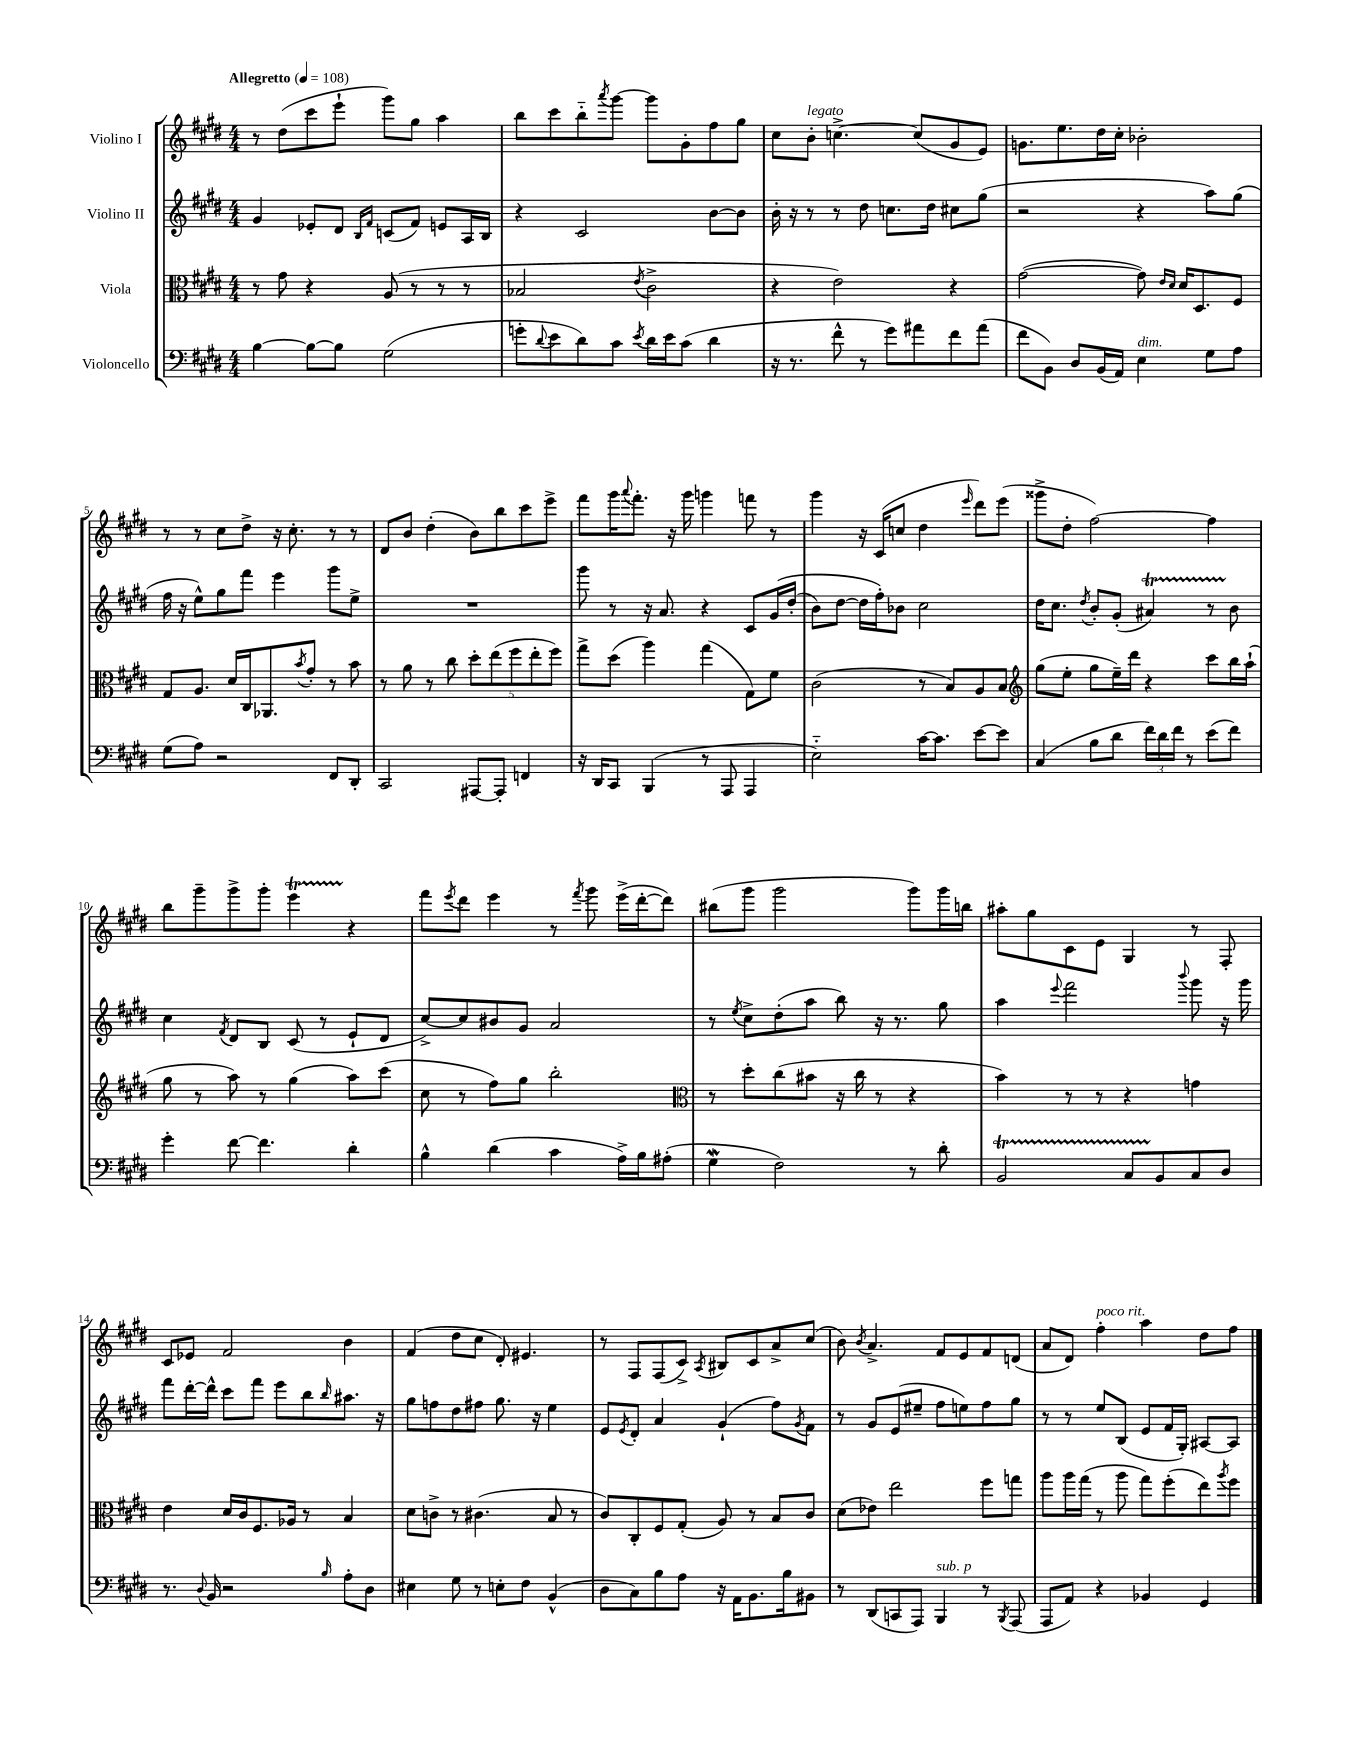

**kern	**kern	**kern	**kern
*part4	*part3	*part2	*part1
*staff4	*staff3	*staff2	*staff1
*I"Violoncello	*I"Viola	*I"Violino II	*I"Violino I
*clefF4	*clefC3	*clefG2	*clefG2
*k[f#c#g#d#]	*k[f#c#g#d#]	*k[f#c#g#d#]	*k[f#c#g#d#]
*M4/4	*M4/4	*M4/4	*M4/4
*MM108	*MM108	*MM108	*MM108
=1	=1	=1	=1
!	!	!	!LO:TX:a:B:t=Allegretto
[4B\	8r	4g#/	8r
.	8g#\	.	(8dd#\L
8B\L_	4r	8e-X'/L	8ccc#\
8B\J]	.	8d#/J	8eee`\J
.	.	16qqB/LL	.
.	.	16qqf#/JJ	.
(2G#\	(8A/	(8cn/L	8ggg#\L)
.	8r	8f#/J)	8gg#\J
.	8r	8en/L	4aa\
.	8r	16A/L	.
.	.	16B/JJ	.
=2	=2	=2	=2
8gn'\L	2B-X/	4r	8bb\L
8qqd#/	.	.	.
8e\	.	.	8ccc#\
8d#\)	.	2c#/	8bb\
.	.	.	8qaaa/
8c#\J	.	.	[8ggg#\J
8qe/	8qe/	.	.
16d#\LL	2c#^\	.	8ggg#\L]
16e\J	.	.	.
(8c#\J	.	.	8g#'\
4d#\	.	[8b\L	8ff#\
.	.	8b\J]	8gg#\J
=3	=3	=3	=3
16r	4r	16b'\	8cc#\L
8.r	.	16r	.
!	!	!	!LO:TX:a:i:t=legato
.	.	8r	8b'\J
8f#^^\	2e\)	8r	[4.ccn^\
8r	.	8dd#\	.
8g#\L)	.	8.ccn\L	.
8a#X\	.	.	(8cc/L]
.	.	16dd#\Jk	.
8f#\	4r	8cc#X\L	8g#/
(8a#\J	.	(8gg#\J	8e/J)
=4	=4	=4	=4
8f#\L	([2g#\	2r	8.gn\L
8BB\J)	.	.	.
.	.	.	8.ee\
8D#/L	.	.	.
(16BB/L	.	.	16dd#\L
16AA/JJ)	.	.	16cc#'\JJ
!LO:TX:a:i:t=dim.	!	!	!
4E\	8g#\])	4r	2b-X'\
.	16qqe/LL	.	.
.	16qqd#/JJ	.	.
.	16d#/KL	.	.
.	8.D#/	.	.
8G#\L	.	8aa\L)	.
8A\J	8F#/J	(8gg#\J	.
!!LO:LB:g=z
=5	=5	=5	=5
(8G#\L	8G#/L	16ff#\	8r
.	.	16r	.
8A\J)	8.A/J	8ee^^\L)	8r
2r	.	8gg#\	8cc#\L
.	16d#/LL	.	.
.	16C#/J	8fff#\J	8dd#^\J
.	8.AA-X/	.	.
.	.	4eee\	16r
.	.	.	8.cc#'\
.	8qb/	.	.
.	8g#'/J	.	.
8FF#/L	8r	8ggg#\L	8r
8DD#'/J	8b\	8ee^\J	8r
=6	=6	=6	=6
2CC#/	8r	1r	8d#/L
.	8a\	.	8b/J
.	8r	.	(4dd#'\
.	8cc#\	.	.
[8AAA#X/L	10dd#'\L	.	8b\L)
.	(10ee\	.	.
8AAA#'/J]	.	.	8bb\
.	10ff#\	.	.
4FFn/	.	.	8ccc#\
.	10ee'\	.	.
.	.	.	8eee^\J
.	10ff#\J)	.	.
=7	=7	=7	=7
16r	8gg#^\L	8ggg#\	8fff#\L
16DD#/KL	.	.	.
8CC#/J	(8dd#\J	8r	16ggg#\K
.	.	.	8qqaaa/
.	.	.	8.fff#'\J
(4BBB/	4aa\)	16r	.
.	.	8.a/	.
.	.	.	16r
.	.	.	16ggg#\
8r	(4gg#\	4r	4gggn\
8AAA/	.	.	.
4AAA/	8G#\L)	8c#/L	8fffn\
.	8f#\J	(16g#/L	8r
.	.	(16dd#'/JJ	.
=8	=8	=8	=8
2E\)	(2c#\	8b\L)	4ggg#\
.	.	[8dd#\J	.
.	.	16dd#\LL]	16r
.	.	16ff#'\J)	(16c#/KL
.	.	8b-X\J	8ccn/J
[16c#\KL	8r	2cc#\	4dd#\
8.c#\J]	.	.	.
.	8B/L)	.	.
.	.	.	16qqeee/
[8e\L	8A/	.	8ddd#\L)
8e\J]	8B/J	.	(8eee\J
=9	=9	=9	=9
*	*clefG2	*	*
(4C#/	(8gg#\L	16dd#\KL	8ggg##X^\L
.	.	8.cc#\J	.
.	8ee'\J	.	8dd#'\J
.	.	8qdd#/	.
8B\L	8gg#\L	8b'/L	[2ff#\)
8d#\J	16ee~\L)	(8g#'/J	.
.	16ddd#\JJ	.	.
24f#\LL)	4r	4a#Xt/)	.
24d#\	.	.	.
24f#\JJ	.	.	.
8r	.	.	.
(8e\L	8ccc#\L	8r	4ff#\]
8f#\J)	16bb\L	8b\	.
.	(16aa`\JJ	.	.
!!LO:LB:g=z
=10	=10	=10	=10
4g#'\	8gg#\	4cc#\	8bb\L
.	8r	.	8ggg#~\
.	.	8qf#/	.
[8f#\	8aa\)	8d#/L	8ggg#^\
4.f#\]	8r	8B/J	8ggg#'\J
.	(4gg#\	(8c#/	4eeeT\
.	.	8r	.
4d#'\	8aa\L)	8e`/L	4r
.	(8ccc#\J	8d#/J	.
=11	=11	=11	=11
4B^^\	8cc#\	[8cc#^/L)	8fff#\L
.	.	.	8qeee/
.	8r	8cc#/]	8ddd#\J
(4d#\	8ff#\L)	8b#X/	4eee\
.	8gg#\J	8g#/J	.
4c#\	2bb'\	2a/	8r
.	.	.	8qfff#/
.	.	.	8ggg#\
16A^\LL)	.	.	(16eee^\LL
16B\J	.	.	[16ddd#'\J
(8A#X'\J	.	.	8ddd#\J])
=12	=12	=12	=12
*	*clefC3	*	*
4G#W\	8r	8r	(8bb#X\L
.	.	8qee/	.
.	8dd#'\L	8cc#^\L	8ggg#\J
2F#\)	(8cc#\	(8dd#'\	2ggg#\
.	8b#X\J	8aa\J	.
.	16r	8bb\)	.
.	16cc#\	.	.
.	8r	16r	.
.	.	8.r	.
8r	4r	.	8ggg#\L)
8d#'\	.	8gg#\	16ggg#\L
.	.	.	16bbn\JJ
=13	=13	=13	=13
2BBT/	4b\)	4aa\	8aa#X'\L
.	.	.	8gg#\
.	.	8qqeee/	.
.	8r	2fff#\	8c#\
.	8r	.	8e\J
8C#TTT/L	4r	.	4G#/
8BB/	.	.	.
.	.	8qqbbb/	.
8C#/	4gn\	8ggg#\	8r
8D#/J	.	16r	8F#'/
.	.	16ggg#\	.
!!LO:LB:g=z
=14	=14	=14	=14
8.r	4e\	8fff#\L	8c#/L
.	.	[16ddd#'\L	8e-X/J
8qqD#/	.	.	.
16BB/	.	16ddd#^^\JJ]	.
2r	16d#/LL	8ccc#\L	2f#/
.	16c#/J	.	.
.	8.F#/	8fff#\J	.
.	.	8eee\L	.
.	16A-X/Jk	.	.
.	8r	8bb\	.
16qqB/	.	16qqbb/	.
8A'\L	4B/	8.aa#X\J	4b\
8D#\J	.	.	.
.	.	16r	.
=15	=15	=15	=15
4E#X\	8d#\L	8gg#\L	(4f#/
.	8cn^\J	8ffn\	.
8G#\	8r	8dd#\	8dd#\L
8r	(4.c#X\	8ff#X\J	8cc#\J
8En'\L	.	8.gg#\	8d#'/)
8F#\J	.	.	4.e#X/
.	.	16r	.
(4BB^^/	8B/	4ee\	.
.	8r	.	.
=16	=16	=16	=16
8D#\L	8c#/L)	8e/L	8r
.	.	8qe/	.
8C#\)	8C#'/	8d#'/J	8F#/L
8B\	8F#/	4a/	(8F#/
8A\J	(8G#'/J	.	8c#^/J)
.	.	.	8qA/
16r	8A/)	(4g#`/	8B#X/L
16AA\KL	.	.	.
8.BB\	8r	.	8c#/
.	8B/L	8ff#\L)	8a^/
16B\k	.	.	.
.	.	8qg#/	.
8BB#X\J	8c#/J	8f#\J	(8cc#/J
=17	=17	=17	=17
8r	(8d#\L	8r	8b\)
.	.	.	8qb/
(8DD#/L	8e-X\J)	8g#/L	4.a^/
8CCn/	2ee\	(8e/	.
8AAA/J)	.	8ee#X~/J	.
!LO:TX:a:i:t=sub. p	!	!	!
4BBB/	.	8ff#\L	8f#/L
.	.	8een\)	8e/
8r	8ff#\L	8ff#\	8f#/
8qBBB/	.	.	.
(8AAA/	8ggn\J	8gg#\J	(8dn/J
=18	=18	=18	=18
8AAA/L	8aa\L	8r	8a/L
8AA/J)	16aa\L	8r	8d#/J)
.	(16gg#\JJ	.	.
!	!	!	!LO:TX:a:i:t=poco rit.
4r	8r	8ee/L	4ff#'\
.	8aa\	(8B/J	.
4BB-X/	8gg#\L)	8e/L	4aa\
.	(8ff#'\	16f#/L	.
.	.	16G#'/JJ)	.
4GG#/	8ee\)	[8A#X/L	8dd#\L
.	8qaa/	.	.
.	8ff#\J	8A#/J]	8ff#\J
==	==	==	==
*-	*-	*-	*-
